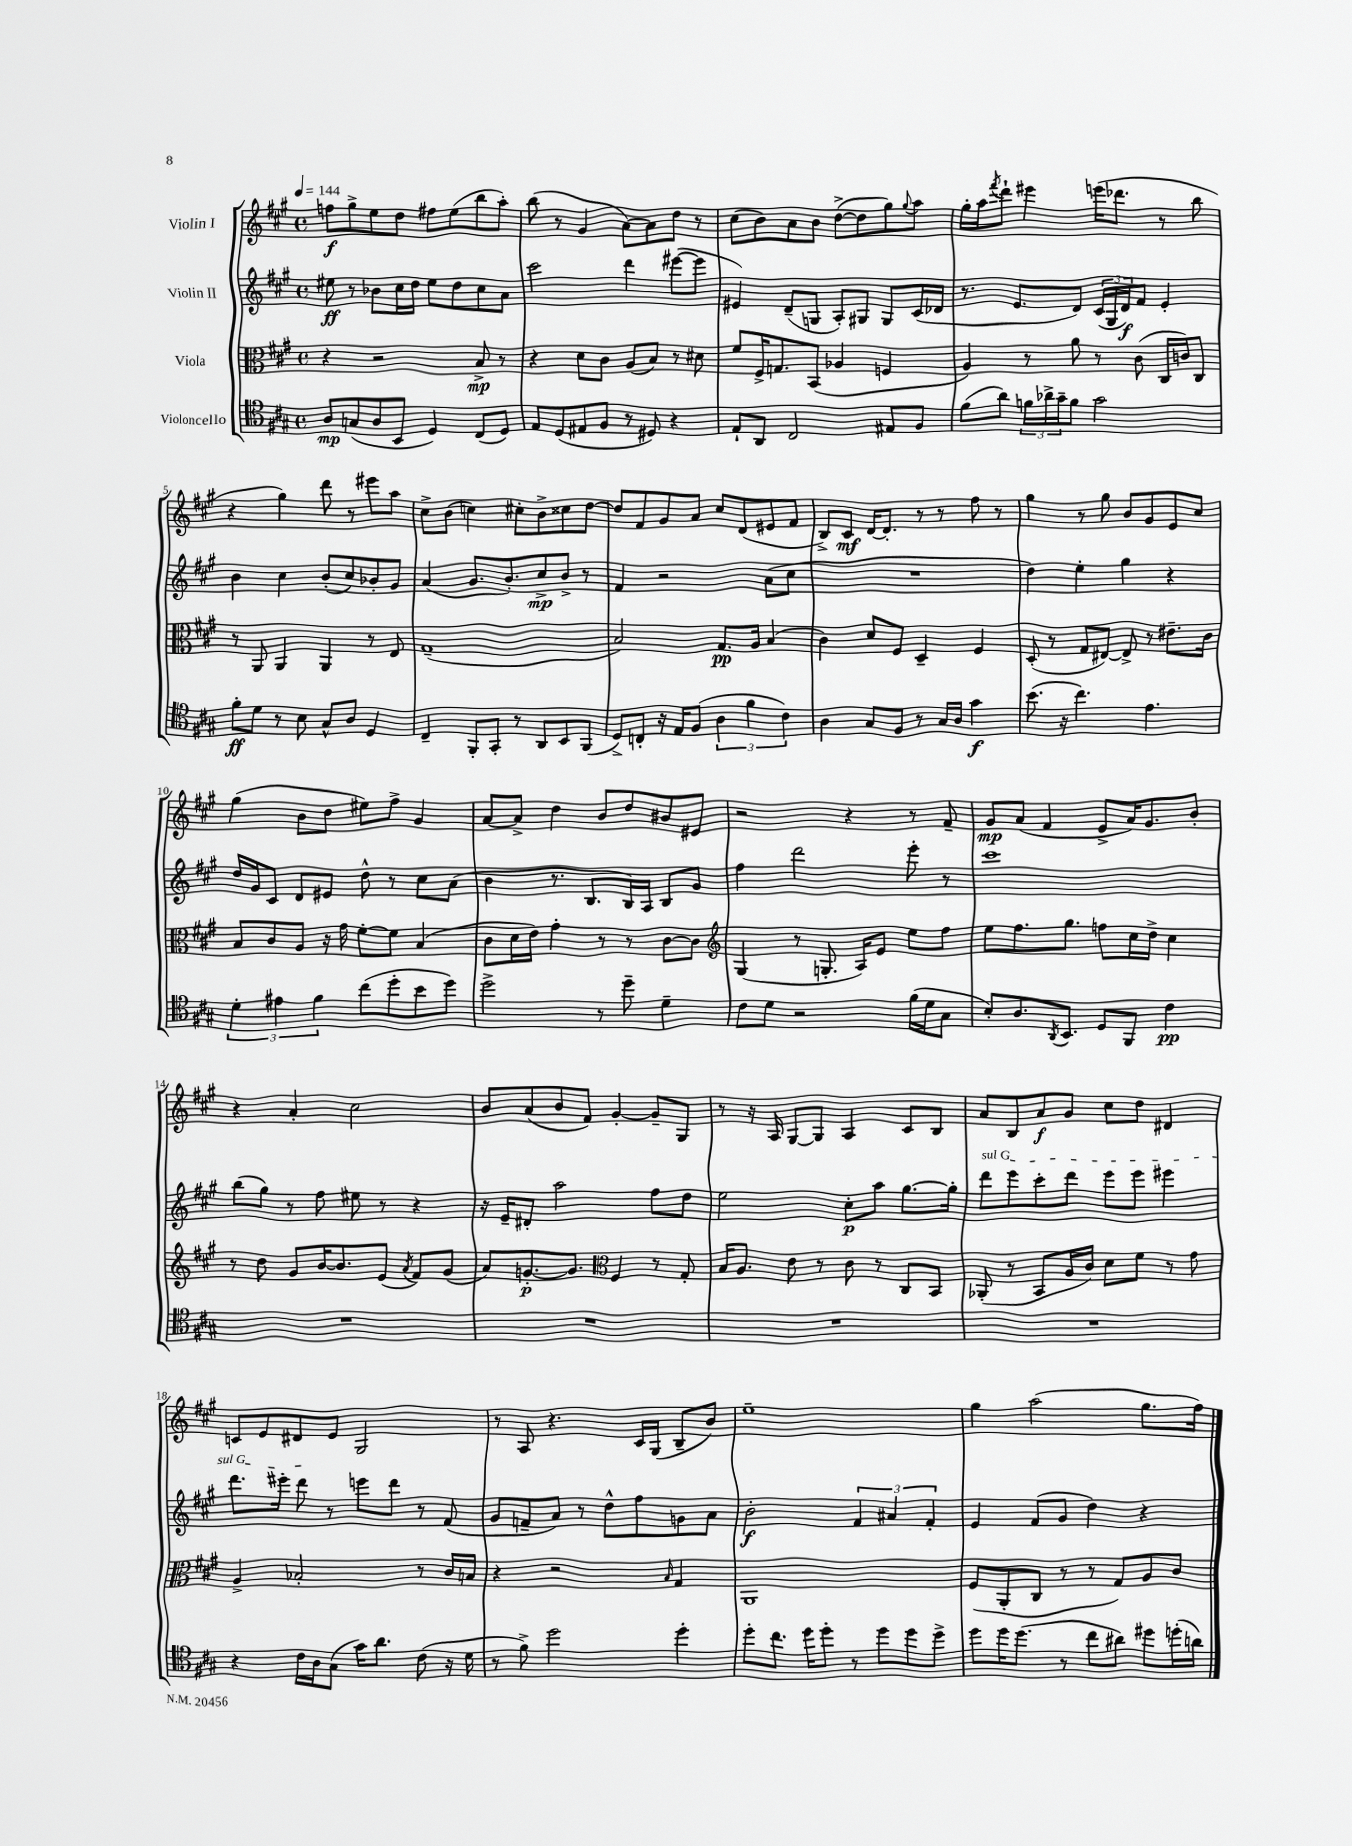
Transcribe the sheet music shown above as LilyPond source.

<<
\new StaffGroup <<
\new Staff = "s0" \with { instrumentName = "Violin I" } {
    \clef treble \key a \major \defaultTimeSignature \time 4/4 \tempo 4 = 144
    f''8\f gis''8-> e''8 d''8 fis''8 e''8( b''8 a''8-.) |
    b''8( r8 gis'4 a'8~) a'8 d''8 r8 |
    cis''8( b'8) a'8 b'8 d''8~->( d''8 gis''8) \appoggiatura { gis''8 } a''8 |
    gis''16-. a''16 \acciaccatura { fis'''8 } d'''8-! eis'''4 e'''16( des'''8. r8 b''8 |
    r4 gis''4) d'''8 r8 eis'''8 a''8 |
    cis''8-> b'8( c''4) cis''8-. b'8-> cisis''8 d''8~ |
    d''8 fis'8 gis'8 a'8 cis''8 d'8( eis'8 fis'8 |
    b8->) cis'8\mf d'16~ d'8.-. r8 r8 fis''8 r8 |
    gis''4 r8 gis''8 b'8 gis'8 e'8 cis''8 |
    gis''4( b'8 d''8 eis''8) fis''8-> gis'4 |
    a'8~ a'8-> d''4 b'8 d''8 bis'8 eis'8 |
    r2 r4 r8 fis'8-- |
    gis'8\mp a'8( fis'4 e'8-> a'16) gis'8. b'8-. |
    r4 a'4-. cis''2 |
    b'8 a'8( b'8 fis'8) gis'4~-. gis'8-- gis8 |
    r8 r16 a16 gis8~ gis8 a4 cis'8 b8 |
    a'8 b8 a'8\f gis'8 cis''8 d''8 dis'4 |
    c'8 e'8 dis'8 e'8 gis2 |
    r8 a8 r4. cis'16 gis16( b8-- b'8) |
    e''1-- |
    gis''4 a''2( gis''8. fis''16) \bar "|." |
}
\new Staff = "s1" \with { instrumentName = "Violin II" } {
    \clef treble \key a \major \defaultTimeSignature \time 4/4
    eis''8\ff r8 bes'8 cis''16 d''16 eis''8 d''8 cis''8 a'8 |
    cis'''2 d'''4 eis'''8~( eis'''8 |
    eis'4) d'8--( g8 a8-.) gis8 gis8 cis'16( des'16 |
    r8. e'8. d'8) \tuplet 3/2 { cis'16( gis16 d'16\f) } fis'8 e'4-. |
    b'4 cis''4 b'8-.( cis''8) bes'8-. gis'8 |
    a'4( gis'8. b'8.-.) cis''8->\mp b'8-> r8 |
    fis'4 r2 a'8( cis''8 |
    R1 |
    d''4) e''4-. gis''4 r4 |
    d''16 gis'16 cis'8 d'8 eis'8 d''8-^ r8 cis''8 a'8( |
    b'4 r8. b8. b16) a16 b8 gis'8 |
    fis''4 d'''2 e'''8-. r8 |
    cis'''1 |
    b''8( gis''8) r8 fis''8 eis''8 r8 r4 |
    r16 e'16-- dis'8-. a''2 fis''8 d''8 |
    e''2 cis''8-.\p a''8 gis''8.~ gis''16-. |
    \once \override TextSpanner.bound-details.left.text = \markup { \italic "sul G" } d'''8\startTextSpan e'''8 cis'''8-. d'''8 e'''8 e'''8 eis'''4 |
    d'''8. eis'''16-. d'''8\stopTextSpan r8 e'''8 d'''8 r8 fis'8( |
    gis'8 f'8-- a'8) r8 d''8-^ fis''8 g'8 a'8 |
    b'2-.\f \tuplet 3/2 { fis'4 ais'4 fis'4-. } |
    e'4 fis'8( gis'8 d''4) r4 \bar "|." |
}
\new Staff = "s2" \with { instrumentName = "Viola" } {
    \clef alto \key a \major \defaultTimeSignature \time 4/4
    r4 r2 b8->\mp r8 |
    r4 d'8 cis'8 a8( b8) r8 dis'8 |
    fis'8 fis16-> g8. b,8( aes4 f4 |
    a4) r8 a'8 r8 cis'8( cis16 c'16) cis8 |
    r8 a,8 a,4 a,4 r8 e8 |
    gis1--( |
    b2) gis8.\pp a16 b4( |
    cis'4) d'8 fis8 d4-- fis4 |
    d8-.( r8 gis8 eis8~) eis8-> r8 eis'8.-- cis'16 |
    b8 cis'8 a8 r16 gis'16 fis'8~-. fis'8 b4( |
    cis'8 d'16 e'16) gis'4-. r8 r8 cis'8~ cis'8 |
    \clef treble gis4( r8 g8.-. a16) e'8 e''8 fis''8 |
    e''8 fis''8. gis''8. f''8 cis''16 d''16-> cis''4 |
    r8 d''8 gis'8 b'16~ b'8. e'8( \acciaccatura { a'8 } fis'8) gis'8( |
    a'8) g'8.~-.\p g'8. \clef alto fis4 r8 gis8-. |
    b16 a8. e'8 r8 cis'8 r8 cis8 b,8 |
    aes,8-.( r8 b,8 a16 cis'16) d'8 fis'8 r8 gis'8 |
    a4-> bes2-. r8 cis'16 b16 |
    r4 r2 \grace { b16 } gis4 |
    a,1 |
    fis8( a,8-. cis8 r8 r8 gis8) a8 cis'8 \bar "|." |
}
\new Staff = "s3" \with { instrumentName = "Violoncello" } {
    \clef tenor \key a \major \defaultTimeSignature \time 4/4
    a8\mp g8( a8 b,8 d4) cis8( d8) |
    e8 d8( eis8 fis8 r8 dis8) r4 |
    e8-! a,8 cis2 eis8 fis8 |
    fis'8( a'8) \tuplet 3/2 { f'16 aes'16-> gis'16-- } f'8 gis'2 |
    fis'8-.\ff d'8 r8 b8 gis8-^ a8 d4 |
    cis4-- fis,8-. gis,8-. r8 a,8 b,8 fis,8( |
    d8->) c8-. r16 e16 fis8( \tuplet 3/2 { a4 fis'4 cis'4) } |
    a4 gis8 fis8 r8 gis16 a16 gis'4\f |
    b'8.( r16 cis''4.) e'4. |
    \tuplet 3/2 { d'4-. eis'4 fis'4 } cis''8( d''8-. b'8 d''8) |
    d''2-> r8 d''8-- d'4-- |
    cis'8 d'8 r2 fis'16( d'16 gis8 |
    b8-.) a8. \acciaccatura { a,8 } b,8. d8 fis,8 cis'4\pp |
    R1 |
    R1 |
    R1 |
    R1 |
    r4 cis'16 a16 gis8( gis'16) a'8. cis'8( r16 d'16 |
    r8 fis'8->) d''2 d''4-. |
    d''8-. cis''8. d''16 d''8-. r8 d''8 d''8 d''8-> |
    d''8 d''16 d''8.( r8 cis''8 ais'8) dis''8 d''16-.( a'16) \bar "|." |
}
>>
>>
